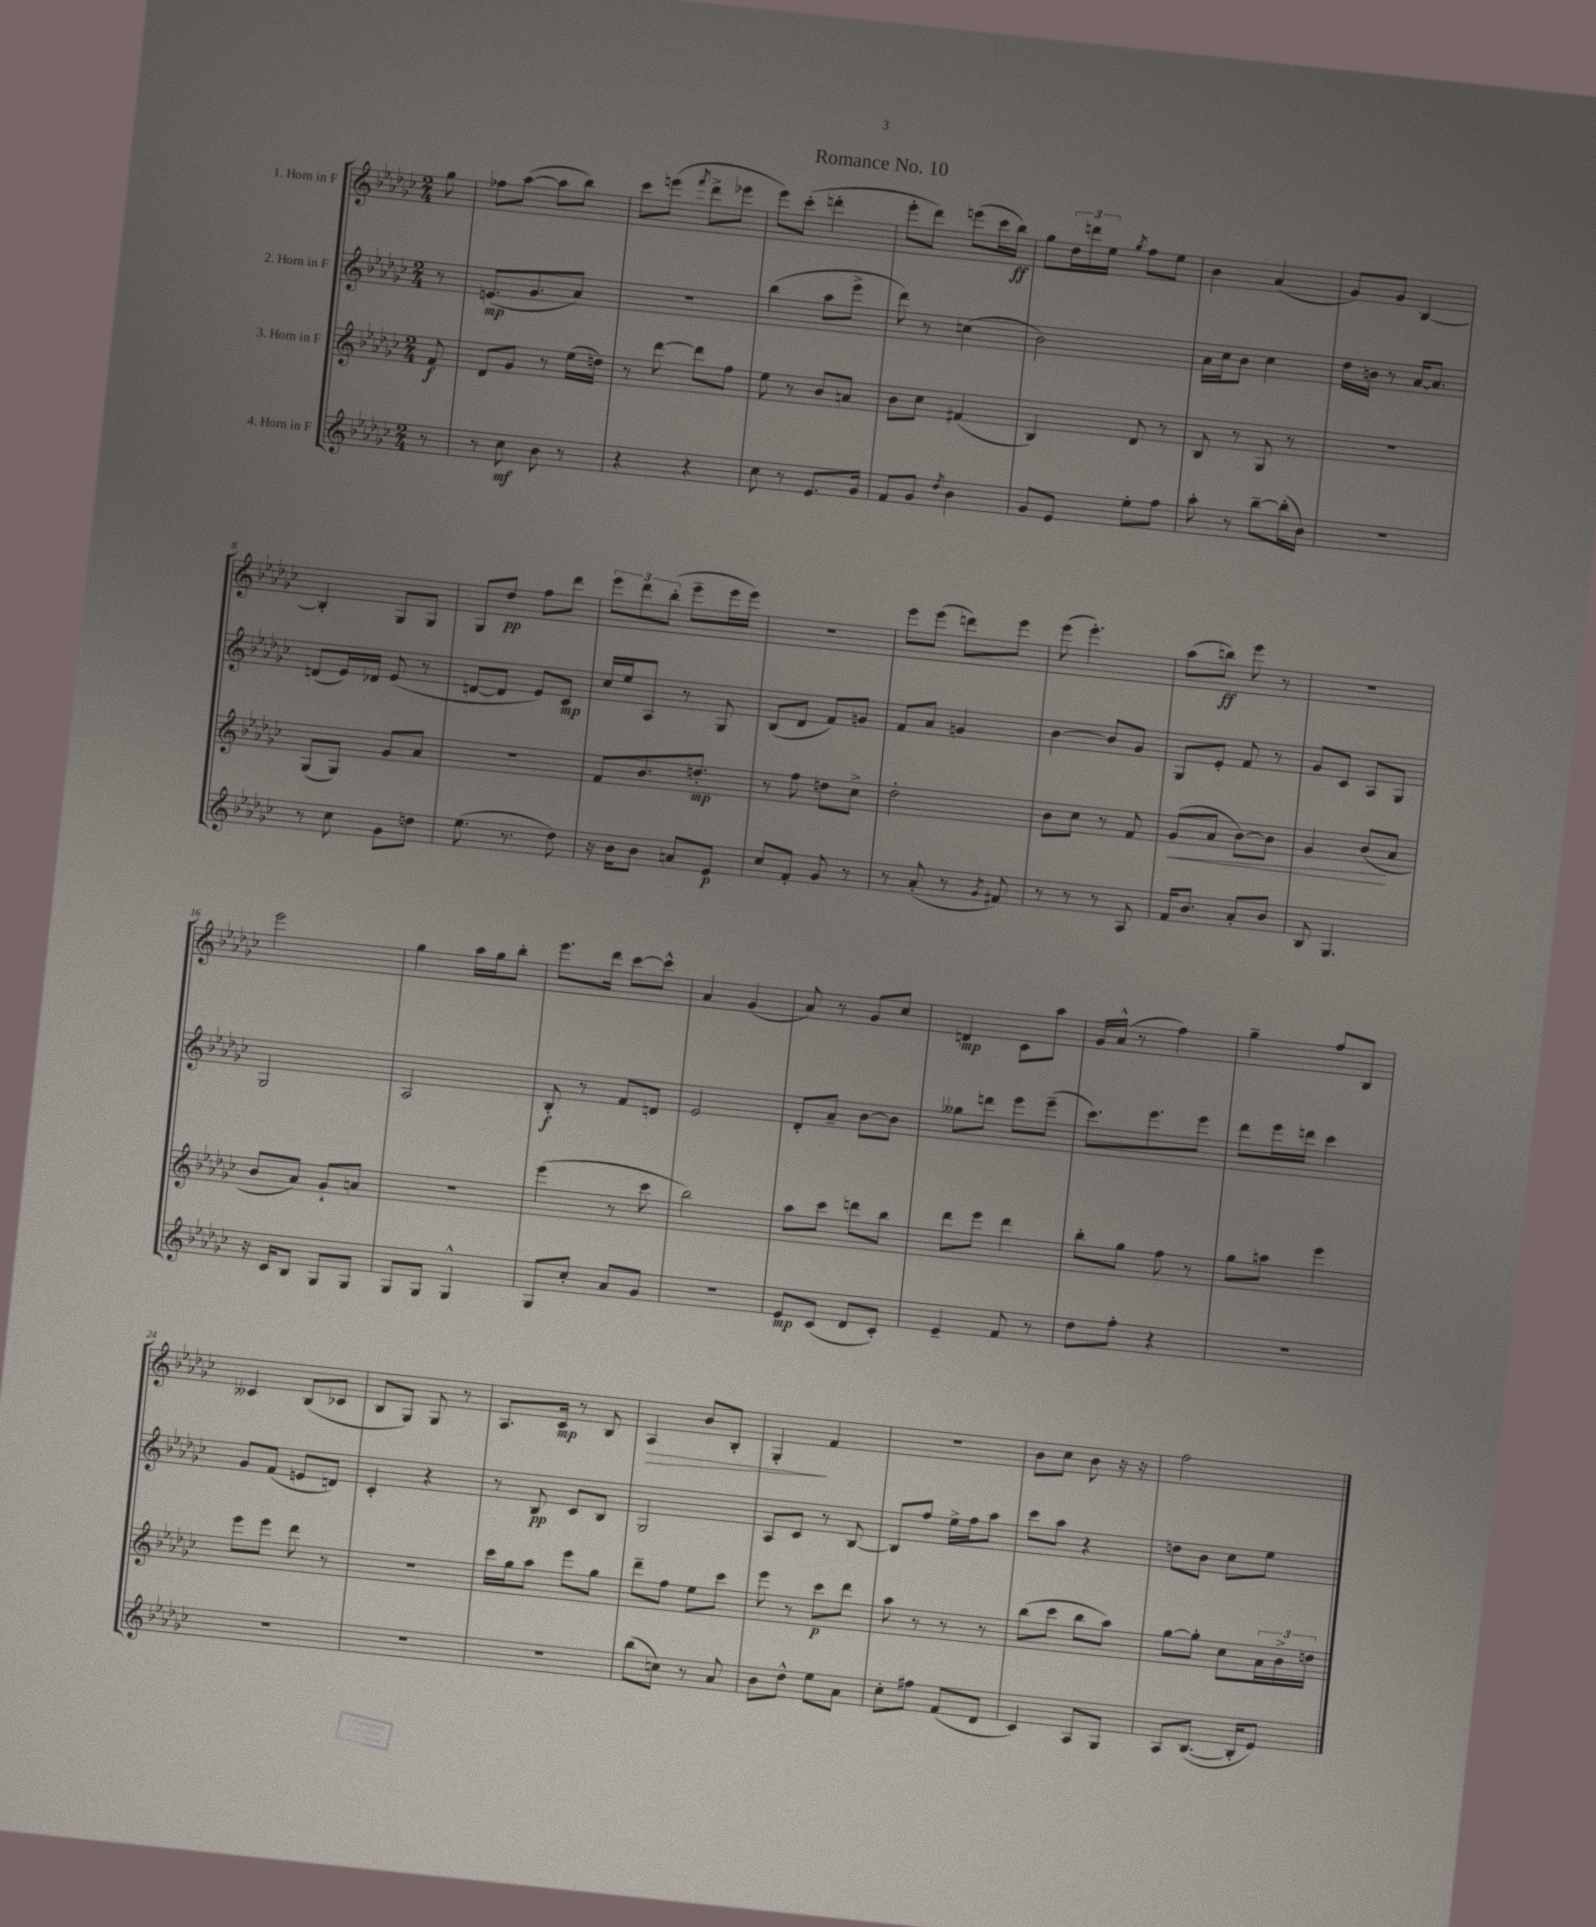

**kern	**kern	**kern	**kern
*staff4	*staff3	*staff2	*staff1
*clefG2	*clefG2	*clefG2	*clefG2
*k[b-e-a-d-g-c-]	*k[b-e-a-d-g-c-]	*k[b-e-a-d-g-c-]	*k[b-e-a-d-g-c-]
*M2/4	*M2/4	*M2/4	*M2/4
8r	8f/	8r	8gg-\
=	=	=	=
8r	8d-/L	(8.e/L	8ff-\L
8cc-\	8g-/J	.	([8aa-\J
.	.	8.g-/	.
8b-\	8r	.	8aa-\]L
8r	(16ee-\LL	8a-/J)	8bb-\J)
.	16dd\JJ)	.	.
=	=	=	=
4r	8r	2r	8ccc-\L
.	[8ddd-\	.	(8eee\J
.	.	.	8qfff/
4r	8ddd-\]L	.	8ddd-^\L
.	8ff\J	.	8eee-\J
=	=	=	=
8cc-\	8ee-\	(4bb-\	8eee-\L)
8r	8r	.	(8ccc-'\J
8.e-/L	8b-/L	8aa-\L	4ddd'\
.	8a/J	8eee-^\J	.
16g-/Jk	.	.	.
=	=	=	=
8f/L	8b-\L	8ddd-\)	8eee-'\L
8g-/J	8cc-\J	8r	8ddd-\J)
8qdd-/	.	.	.
4b-\	(4f#/	(4cc\	(8eee\L
.	.	.	16ccc-\L
.	.	.	16bb-\JJ)
=	=	=	=
8g-/L	4B-/)	2b-\)	8gg-\L
8e-/J	.	.	24dd-\L
.	.	.	24ddd\
.	.	.	24ee-\JJ
.	.	.	8qgg-/
8ee-'\L	8d-/	.	8ff\L
8ff\J	8r	.	8ee-\J
=	=	=	=
8aa-'\	8B-/	16a-\LL	4b-\
.	.	16cc-\J	.
8r	8r	8b-\J	.
[8bb-~\L	8G-/	4cc-\	(4a-/
(16bb-'\]L	8r	.	.
16b-\JJ)	.	.	.
=	=	=	=
2r	2r	16dd-\LL	8g-/L)
.	.	16b\JJ	.
.	.	8r	8g-/J
.	.	[16a-/LK	[4B-/
.	.	8.a-/]J	.
=	=	=	=
8r	(8G-/L	(8d/L	4B-'/]
8cc-\	8G-/J)	16e-/L)	.
.	.	16d-/JJ	.
8g-\L	8g-/L	(8e-/	8G-/L
8dd\J	8a-/J	8r	8G-/J
=	=	=	=
(8.ee-\	2r	[8d/L	8G-/L
.	.	8d/]J	8dd-/J
8.r	.	.	.
.	.	8e-/L)	8ff\L
8dd-\)	.	8c-/J	8ddd-\J
=	=	=	=
16r	8f/L	16cc-/LL	12eee-\L
16b-\LK	.	16ee-/J	.
.	.	.	12ddd-\
8b-\J	8.b-/	8A-/J	.
.	.	.	(12bb-'\J
8a/L	.	8r	8eee-~\L
.	8.dd'/J	.	.
8e-/J	.	8G-/	16eee-\L
.	.	.	16eee-\JJ)
=	=	=	=
8cc-/L	8r	(8B-/L	2r
8f'/J	8ff\	8d-/J	.
8g-/	8dd\L	8f/L)	.
8r	8cc-^\J	8g/J	.
=	=	=	=
8r	2dd-'\	8f/L	8eee-\L
(8a-'/	.	8a-/J	(8eee-\J
8r	.	4g/	8ddd\L)
8qg-/	.	.	.
8f#/)	.	.	8eee-\J
=	=	=	=
8r	8b-\L	[4b-\	(8eee-\
8r	8cc-\J	.	4.eee-'\)
8r	8r	8b-/]L	.
8A-/	8f/	8g-/J	.
=	=	=	=
16f/LK	(8g-/L	8G-/L	(8aa-\L
8.b-/J	.	.	.
.	8a-/J	8e-'/J	8bb\J)
8a-'/L	[8b-\L)	8f/	8eee-\
8b-/J	8b-\]J	8r	8r
=	=	=	=
8B-/	4g-/	8g-/L	2r
4.G-/	.	8c-/J	.
.	(8b-/L	8A-/L	.
.	8a-/J	8G-/J	.
=	=	=	=
16r	8b-/L	2G-/	2eee-\
16c-/LK	.	.	.
8B-/J	8a-/J)	.	.
8G-/L	8g-`/L	.	.
8G-/J	8a/J	.	.
=	=	=	=
8G-/L	2r	2A-/	4gg-\
8G-/J	.	.	.
4G-^^/	.	.	16aa-\LL
.	.	.	16gg-\J
.	.	.	8bb-'\J
=	=	=	=
8G-/L	(4eee-\	8B-'/	8.eee-\L
8cc-'/J	.	8r	.
.	.	.	16ddd-\Jk
8a-/L	8r	8f/L	[8ccc-\L
8g-/J	8ccc-\	8d/J	8ccc-^^\]J
=	=	=	=
2r	2bb-\)	2e-/	4a-/
.	.	.	(4g-/
=	=	=	=
8e-/L	8aa-\L	8d-'/L	8a-/)
(8c-/J	8ccc-\J	8a-~/J	8r
8d-/L	8ddd\L	[8b-\L	8g-/L
8c-'/J)	8bb-\J	8b-\]J	8cc-/J
=	=	=	=
4e-~/	8ddd-\L	8gg--\L	4d/
.	8eee-\J	8ddd\J	.
8f/	4ddd-\	8eee-\L	8c-\L
8r	.	(8eee-~\J	8aa-\J
=	=	=	=
8dd-\L	8bb-'\L	8.ccc-\L)	16g-/LL
.	.	.	(16a-^^/JJ
8ff'\J	8gg-\J	.	8r
.	.	8.eee-\	.
4r	8ff\	.	4ff\)
.	8r	8eee-\J	.
=	=	=	=
2r	8gg-\L	8ddd-\L	4gg-~\
.	8aa\J	16eee-\L	.
.	.	16ddd\JJ	.
.	4eee-\	4ccc-\	8ff/L
.	.	.	8B-/J
=	=	=	=
2r	8eee-\L	8g-/L	4c--/
.	8eee-\J	(8f/J	.
.	8ddd-\	8e/L	(8B-/L
.	8r	8d/J)	8c-/J
=	=	=	=
2r	2r	4c-'/	8B-/L
.	.	.	8G-/J)
.	.	4r	8G-/
.	.	.	8r
=	=	=	=
2r	16ccc-\LL	8r	8.A-/L
.	16gg-\J	.	.
.	8aa-\J	8B-/	.
.	.	.	16c-/Jk
.	8eee-\L	8c-/L	8r
.	8gg-\J	8B-/J	8B-/
=	=	=	=
(8bb-\L	8ddd-~\L	2G-/	4A-/
8cc\J)	8ff\J	.	.
8r	8ee-\L	.	8b-/L
8a-/	8ccc-\J	.	8B-'/J
=	=	=	=
8b-\L	8eee-\	8A-/L	4G-'/
8dd-^^\J	8r	8c-/J	.
8ee-\L	8ccc-\L	8r	4f/
8a-\J	8ddd-\J	[8B-/	.
=	=	=	=
8cc-'\L	8aa-\	8B-/]L	2r
8ff#\J	8r	8ff/J	.
(8f/L	8r	16ee-^\LL	.
.	.	16ff\J	.
8d-/J	8r	8aa-\J	.
=	=	=	=
4c-/)	(8bb-\L	8ccc-\L	8b-\L
.	8ccc-\J	8aa-\J	8cc-\J
8A-/L	8bb-\L	4r	8b-\
8G-/J	8aa-\J)	.	16r
.	.	.	16r
=	=	=	=
8A-/L	[8gg-\L	8dd\L	2ff\
([8.B-/J	8gg-'\]J	8b-\J	.
.	8cc-\L	8cc-\L	.
16B-'/]LK	.	.	.
8e-/J)	24a-\L	8ee-\J	.
.	24b-^\	.	.
.	24dd\JJ	.	.
==	==	==	==
*-	*-	*-	*-
